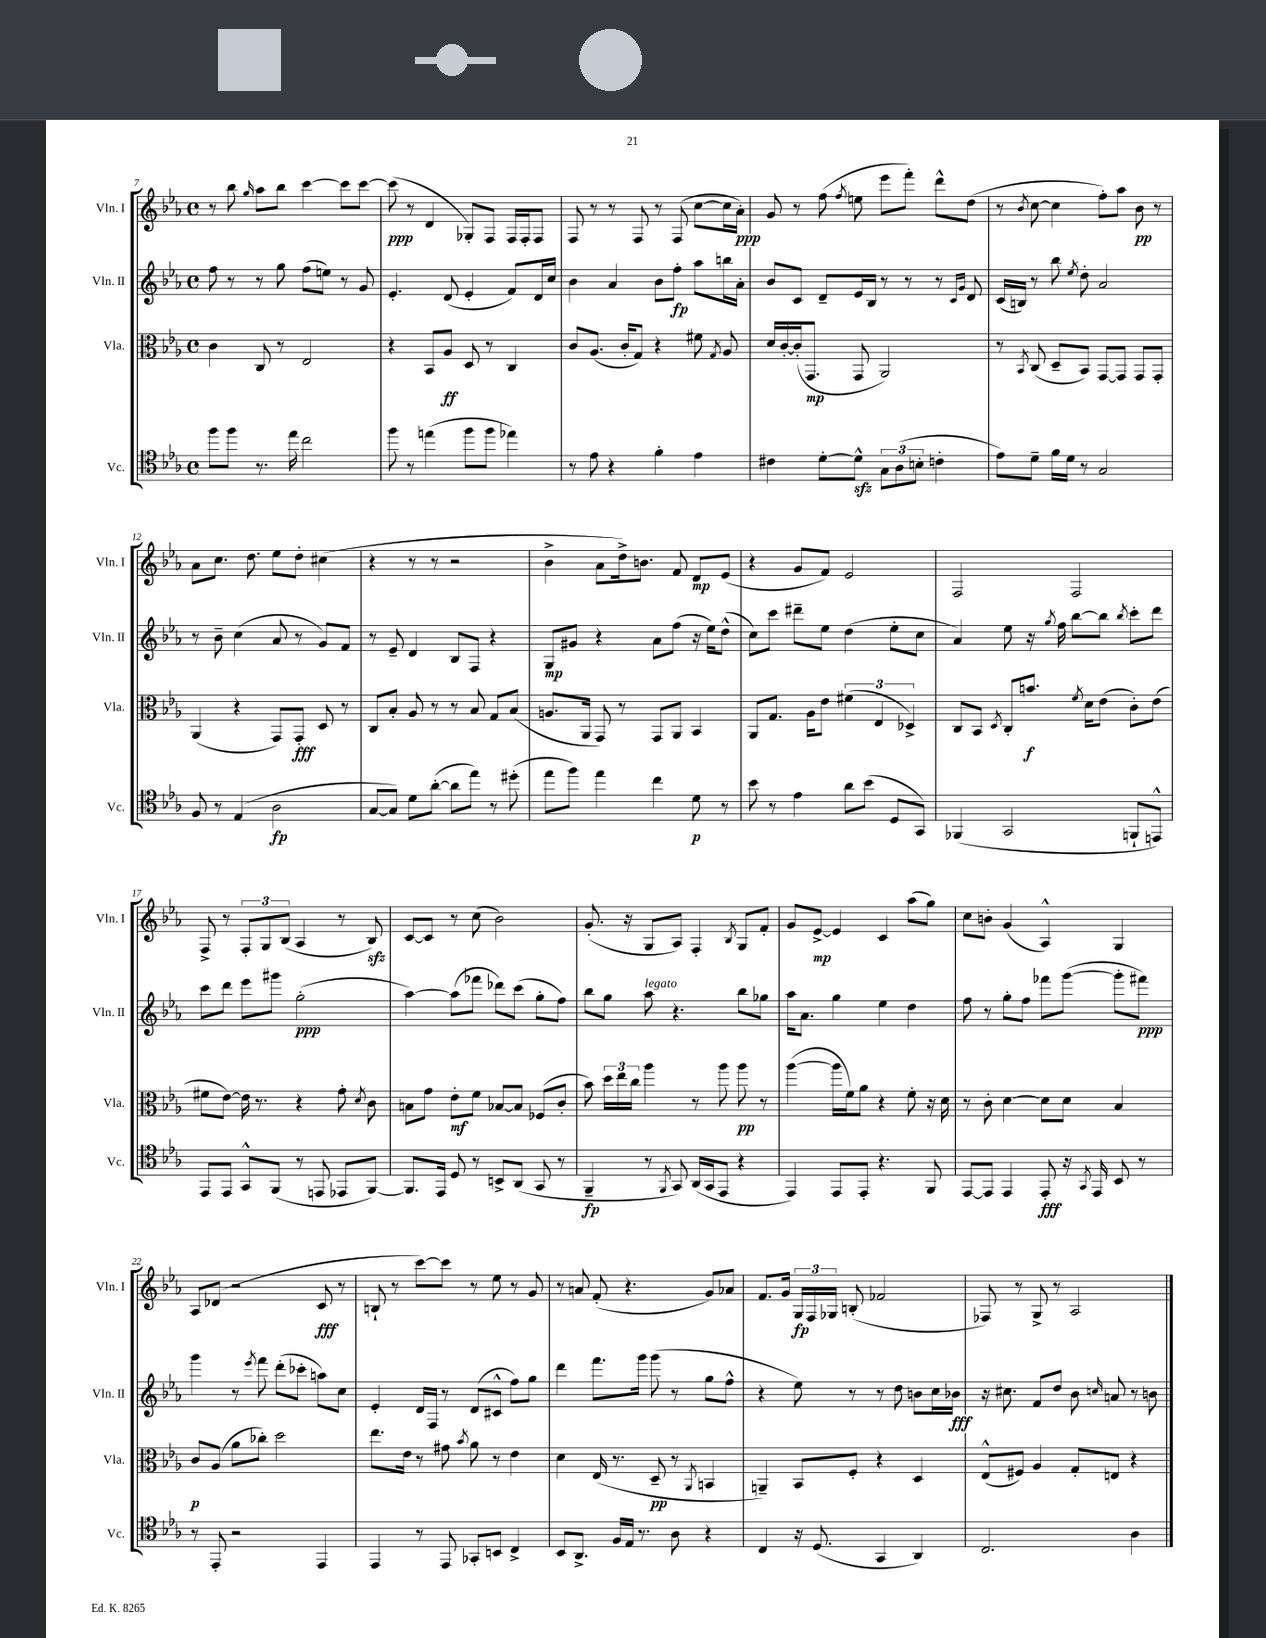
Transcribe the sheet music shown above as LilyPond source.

<<
\new StaffGroup <<
\new Staff = "s0" \with { instrumentName = "Vln. I" shortInstrumentName = "Vln. I" } {
    \clef treble \key ees \major \defaultTimeSignature \time 4/4
    \autoBeamOff r8 bes''8 \grace { g''16 } aes''8[ bes''8] c'''4~ c'''8[ c'''8]~ |
    c'''8\ppp( r8 d'4 ges8[-.) f8] f16[ f16-. f8] |
    f8 r8 r8 f8 r8 f8( c''8[~ c''16 aes'16]-.\ppp) |
    g'8 r8 f''8( \acciaccatura { f''8 } e''8 ees'''8[ f'''8]-.) d'''8[-^ d''8]( |
    r8 \acciaccatura { bes'8 } c''8~ c''4 f''8[-.) aes''8] bes'8\pp r8 |
    aes'8[ c''8.] d''8. ees''8[ d''8]-. cis''4( |
    r4 r8 r8 r2 |
    bes'4-> aes'8[ d''16->) b'8.] f'8 d'8[\mp ees'8]( |
    r4 g'8[ f'8]) ees'2 |
    f2 f2 |
    f8-> r8 \tuplet 3/2 { f8[-. g8 bes8]( } aes4 r8 bes8\sfz) |
    c'8[~ c'8] r8 c''8( bes'2) |
    g'8.-.( r16 g8[ aes8]) f4-. \acciaccatura { bes8 } g8[ f'8]-. |
    g'8[ ees'8]~->\mp ees'4 c'4 aes''8[( g''8]) |
    c''8[ b'8]-. g'4( aes4-^) g4 |
    aes8[ des'8]( r2 c'8\fff r8 |
    b8-! r8 c'''8[~) c'''8] r8 ees''8 r8 g'8 |
    r8 a'8 f'8-.( r4. g'8[) aes'8] |
    f'8.[ g'16] \tuplet 3/2 { g16[\fp f16 ges16] } b8-.( fes'2 |
    fes8) r8 g8-> r8 aes2 \bar "|." |
}
\new Staff = "s1" \with { instrumentName = "Vln. II" shortInstrumentName = "Vln. II" } {
    \clef treble \key ees \major \defaultTimeSignature \time 4/4
    \autoBeamOff f''8 r8 r8 g''8 f''8[( e''8]) r8 g'8 |
    ees'4.-. d'8( ees'4-. f'8[) d'16 c''16] |
    bes'4 aes'4 bes'8[ f''8]-.\fp aes''8[ b''16 aes'16]-. |
    bes'8[ c'8] d'8[-- ees'16 bes16] r8 r8 r8 \grace { c'16[ g'16] } d'8 |
    c'16[( b16]) r8 bes''8 \acciaccatura { ees''8 } d''8-. aes'2 |
    r8 bes'8-- c''4( aes'8 r8 g'8[) f'8] |
    r8 ees'8-- d'4 bes8[ f8] r4 |
    g8[\mp gis'8] r4 aes'8[ f''8]( r16 ees''16[) d''8]-^( |
    c''8[) c'''8] dis'''8[-- ees''8] d''4( ees''8[-. c''8] |
    aes'4) ees''8 r16 \acciaccatura { g''8 } f''16 bes''8[~ bes''8] \acciaccatura { bes''8 } c'''8[-. d'''8] |
    c'''8[ d'''8] ees'''8[ gis'''8] g''2-.\ppp( |
    aes''4~) aes''8[( fes'''8] des'''8[) c'''8]( g''8[-. f''8]) |
    bes''8[ g''8] aes''8^\markup { \italic "legato" } r4. bes''8[ ges''8] |
    aes''16[ aes'8.] g''4 ees''4 d''4 |
    f''8 r8 g''8[-. f''8] fes'''8[ g'''8]~( g'''8[-. fis'''8]\ppp) |
    g'''4 r8 \acciaccatura { ees'''8 } f'''8 d'''8[-.( ces'''8]-. a''8[) c''8] |
    ees'4-. d'16[ f16] r8 d'8[( cis'8]-^ f''8[) g''8] |
    d'''4 f'''8.[ g'''16] g'''8( r8 g''8[ f''8]-^ |
    r4 ees''8) r8 r8 d''8 b'8[ c''16 bes'16]\fff |
    r16 cis''8. f'8[ d''8] bes'8 \grace { c''16 } a'8 r8 b'8 \bar "|." |
}
\new Staff = "s2" \with { instrumentName = "Vla." shortInstrumentName = "Vla." } {
    \clef alto \key ees \major \defaultTimeSignature \time 4/4
    \autoBeamOff c'4 c8 r8 ees2 |
    r4 bes,8[ aes8]\ff d8 r8 c4 |
    c'8[ aes8.]( c'16[-. g8]) r4 fis'8 \acciaccatura { g8 } aes8 |
    d'16[ c'16~-. c'16-.( g,8.]\mp g,8 aes,2) |
    r8 \acciaccatura { bes,8 } c8( d8[-- bes,8]) g,8[~ g,8] g,8[ g,8]-. |
    aes,4( r4 g,8[) g,8]-.\fff d8 r8 |
    c8[ bes8]-. aes8 r8 r8 bes8 g8[ bes8]( |
    a8.[ aes,16] g,8) r8 g,8[ aes,8] bes,4 |
    aes,8[ g8.] aes16[ ees'8] \tuplet 3/2 { fis'4( ees4 des4->) } |
    c8[ bes,8] \acciaccatura { d8 } c8[-. b'8.]\f \acciaccatura { f'8 } d'16[ ees'8]( c'8[-.) ees'8]( |
    fis'8[ ees'8]~) ees'16 r8. r4 g'8-. \acciaccatura { d'8 } c'8 |
    b8[ g'8] ees'8[-.\mf f'8] bes8[~ bes8] fes8[( c'8]-. |
    bes'8) \tuplet 3/2 { d''16[ ees''16 c''16] } aes''4 r8 aes''8 aes''8\pp r8 |
    aes''4~( aes''16[ f'16) aes'8] r4 f'8-. r16 d'16 |
    r8 c'8-. d'4~ d'8[ d'8] bes4 |
    c'8[\p aes8]( aes'8[ ces''8]-.) d''2 |
    ees''8.[ ees'16] r8 gis'8 \acciaccatura { bes'8 } aes'8 r8 ees'4 |
    d'4 ees16( r8. d8--\pp r8 \acciaccatura { aes,8 } b,4 |
    a,4--) bes,8[ f8]-. r4 d4 |
    ees8[-^( fis8]) aes4 g8[-. e8] r4 \bar "|." |
}
\new Staff = "s3" \with { instrumentName = "Vc." shortInstrumentName = "Vc." } {
    \clef tenor \key ees \major \defaultTimeSignature \time 4/4
    \autoBeamOff f''8[ f''8] r8. ees''16 c''2 |
    f''8 r8 e''4( f''8[ f''8] ees''4) |
    r8 ees'8 r4 f'4-. ees'4 |
    cis'4 d'8[~-. d'8]-^\sfz \tuplet 3/2 { g8[ aes8( b8]-. } c'4-. |
    ees'8[) d'8]-- f'16[ d'16] r8 g2 |
    f8 r8 ees4( aes2\fp |
    g8[~ g8]) d'8[ aes'8]~-.( aes'8[ ees''8]) r8 dis''8-.( |
    ees''8[ f''8]) ees''4 c''4 d'8\p r8 |
    bes'8 r8 ees'4 aes'8[ bes'8]( d8[ g,8]) |
    fes,4( g,2 f,8[-! e,8]-^) |
    ees,8[ ees,8] g,8[-^ f,8]( r8 e,8 ees,8[ f,8]~) |
    f,8.[ ees,16] d8 r8 b,8[-> aes,8]( g,8 r8 |
    f,4--\fp r8 \acciaccatura { f,8 } g,8) aes,16[( g,16 ees,8] r4 |
    ees,4) ees,8[ ees,8]-. r4. f,8 |
    ees,8[~ ees,8] ees,4 ees,8-.\fff r16 \acciaccatura { g,8 } ees,16 bes,8 r8 |
    r8 ees,8-. r2 ees,4 |
    ees,4 r8 ees,8 ges,8[-. b,8] c4-> |
    bes,8[ aes,8.]-> f16[ ees16] r8. aes8 r4 |
    c4 r16 d8.( g,4 aes,4) |
    c2. aes4 \bar "|." |
}
>>
>>
\layout { \context { \Score currentBarNumber = #7 } }
